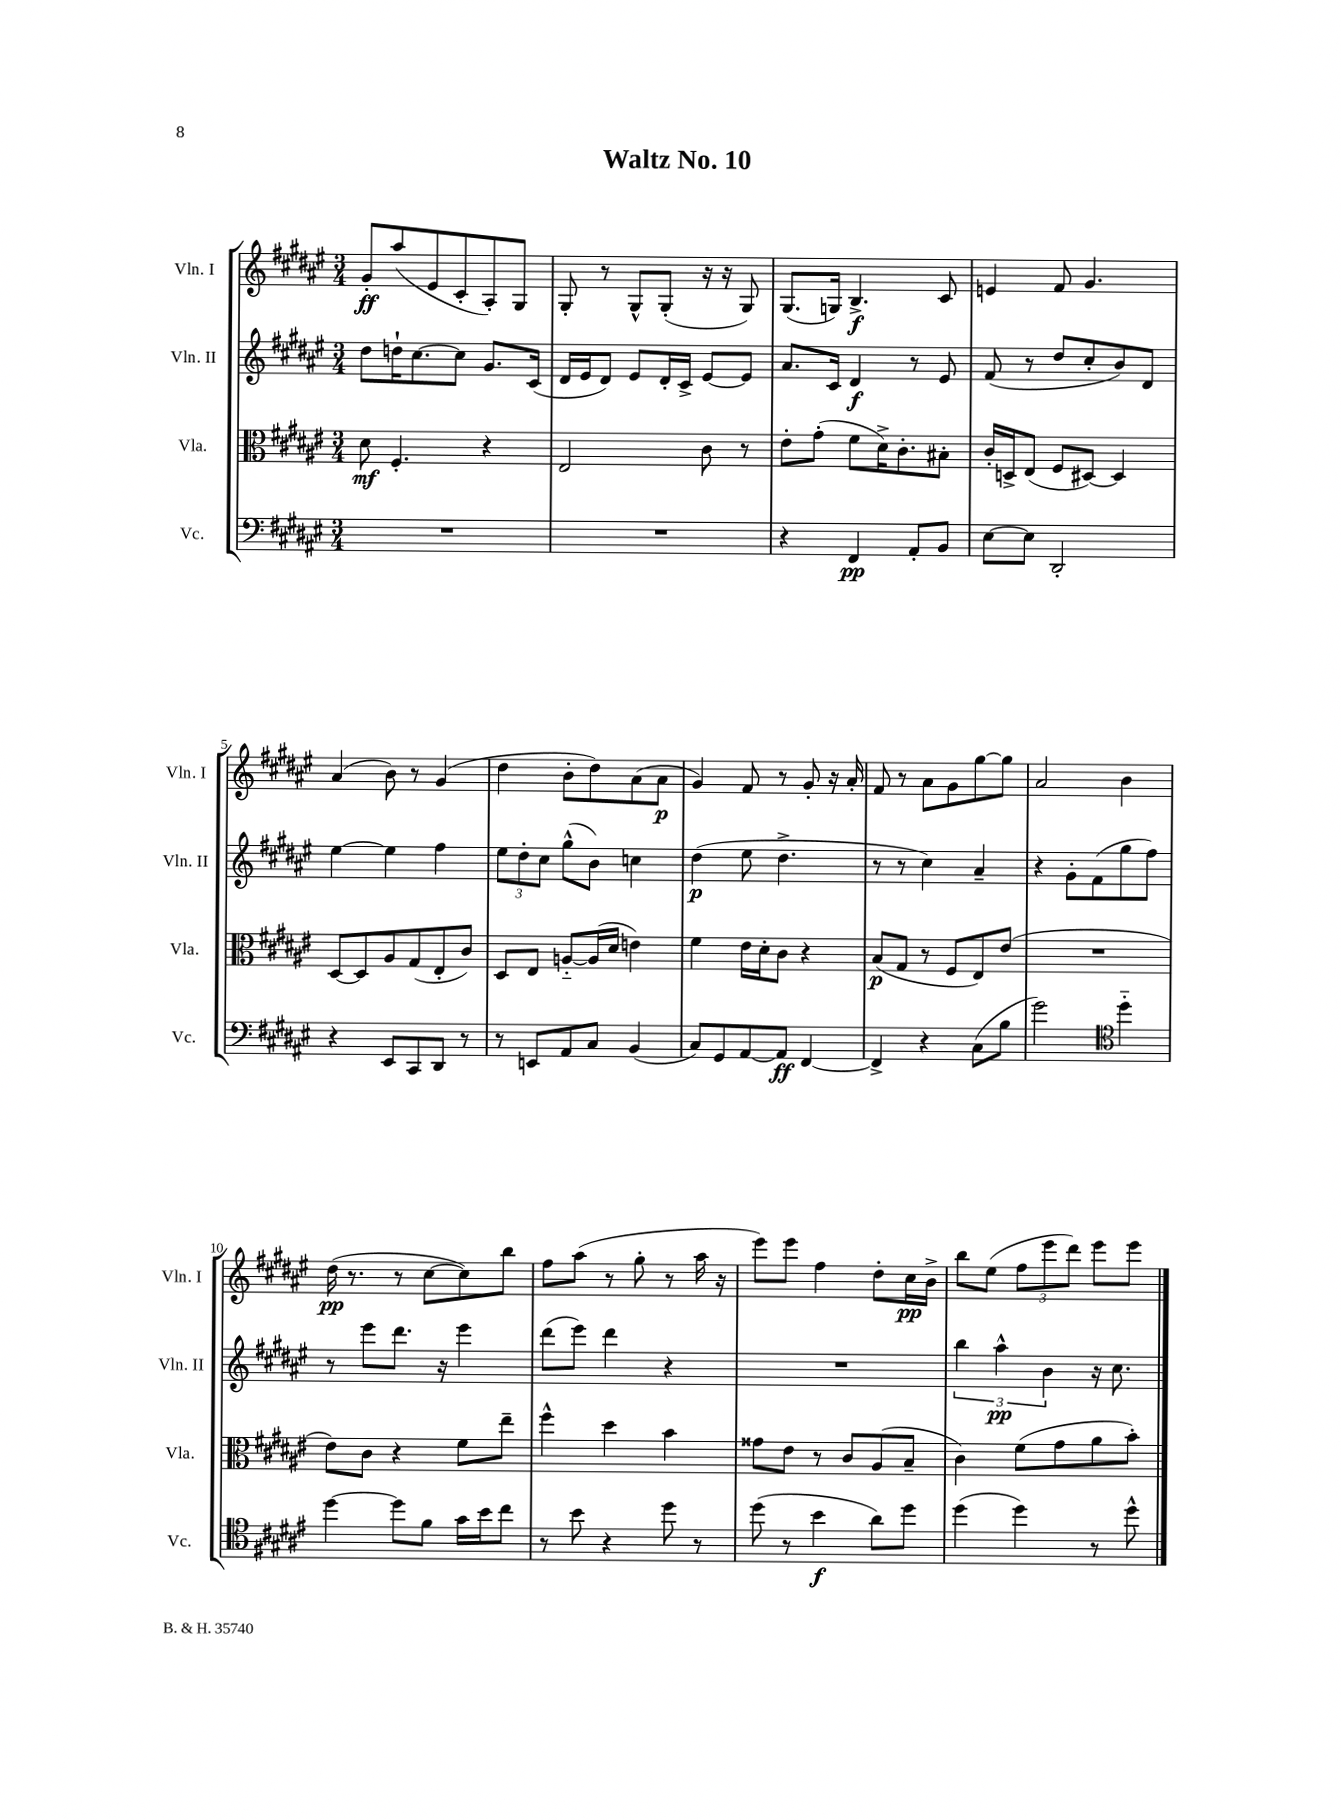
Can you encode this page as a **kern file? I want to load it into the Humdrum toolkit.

**kern	**kern	**kern	**kern
*staff4	*staff3	*staff2	*staff1
*clefF4	*clefC3	*clefG2	*clefG2
*k[f#c#g#d#a#e#]	*k[f#c#g#d#a#e#]	*k[f#c#g#d#a#e#]	*k[f#c#g#d#a#e#]
*M3/4	*M3/4	*M3/4	*M3/4
2.r	8d#	8dd#	8g#'
.	4.F#'	16dd`	(8aa#
.	.	[8.cc#	.
.	.	.	8e#
.	.	8cc#]	8c#'
.	4r	8.g#	8A#')
.	.	.	8G#
.	.	(16c#	.
=	=	=	=
2.r	2E#	16d#	8G#'
.	.	16e#	.
.	.	8d#)	8r
.	.	8e#	8G#^^
.	.	16d#'	(8G#'
.	.	16c#^	.
.	8c#	[8e#	16r
.	.	.	16r
.	8r	8e#]	8G#)
=	=	=	=
4r	8e#'	8.a#	(8.G#
.	(8g#'	.	.
.	.	16c#	16G)
4FF#	8f#	4d#	4.B^
.	16d#^)	.	.
.	8.c#'	.	.
8AA#'	.	8r	.
8BB	8B#'	8e#	8c#
=	=	=	=
[8E#	16c#'	(8f#	4e
.	16D^	.	.
8E#]	(8E#	8r	.
2DD#'	8F#	8dd#	8f#
.	[8D#)	8cc#'	4.g#
.	4D#]	8b)	.
.	.	8d#	.
=	=	=	=
4r	[8D#	[4ee#	(4a#
.	8D#]	.	.
8EE#	8A#	4ee#]	8b)
8CC#	(8G#	.	8r
8DD#	8E#'	4ff#	(4g#
8r	8c#)	.	.
=	=	=	=
8r	8D#	12ee#	4dd#
.	.	12dd#'	.
8EE	8E#	.	.
.	.	12cc#	.
8AA#	[8A'~	(8gg#^^	8b'
8C#	(16A]	8b)	8dd#)
.	16d#	.	.
(4BB	4e)	4cc	(8a#
.	.	.	8a#
=	=	=	=
8C#)	4f#	(4dd#	4g#)
8GG#	.	.	.
[8AA#	16e#	8ee#	8f#
.	16d#'	.	.
8AA#]	8c#	4.dd#^	8r
[4FF#	4r	.	8g#'
.	.	.	16r
.	.	.	16a#'
=	=	=	=
4FF#^]	(8B	8r	8f#
.	8G#	8r	8r
4r	8r	4cc#)	8a#
.	8F#	.	8g#
(8C#	8E#)	4a#~	[8gg#
8B	(8e#	.	8gg#]
=	=	=	=
2g#)	2.r	4r	2a#
.	.	8g#'	.
.	.	(8f#	.
*clefC4	*	*	*
4dd#'~	.	8gg#	4b
.	.	8ff#)	.
=	=	=	=
[4dd#	8e#)	8r	(16dd#
.	.	.	8.r
.	8c#	8eee#	.
8dd#]	4r	8.ddd#	8r
8f#	.	.	[8cc#
.	.	16r	.
16g#	8f#	4eee#	8cc#])
16b	.	.	.
8cc#	8ee#~	.	8bb
=	=	=	=
8r	4ff#^^	(8ddd#	8ff#
8b	.	8eee#)	(8aa#
4r	4dd#	4ddd#	8r
.	.	.	8gg#'
8dd#	4b	4r	8r
8r	.	.	16aa#
.	.	.	16r
=	=	=	=
(8dd#	8g##	2.r	8eee#)
8r	8e#	.	8eee#
4b	8r	.	4ff#
.	8c#	.	.
8a#)	(8A#	.	8dd#'
8dd#	8B~	.	16cc#
.	.	.	16b^
=	=	=	=
(4dd#	4c#)	6bb	8bb
.	.	.	(8ee#
.	.	6aa#^^	.
4dd#)	(8f#	.	12ff#
.	.	6b	12eee#
.	8g#	.	.
.	.	.	12ddd#)
8r	8a#	16r	8eee#
.	.	8.cc#	.
8dd#^^	8b')	.	8eee#
==	==	==	==
*-	*-	*-	*-
